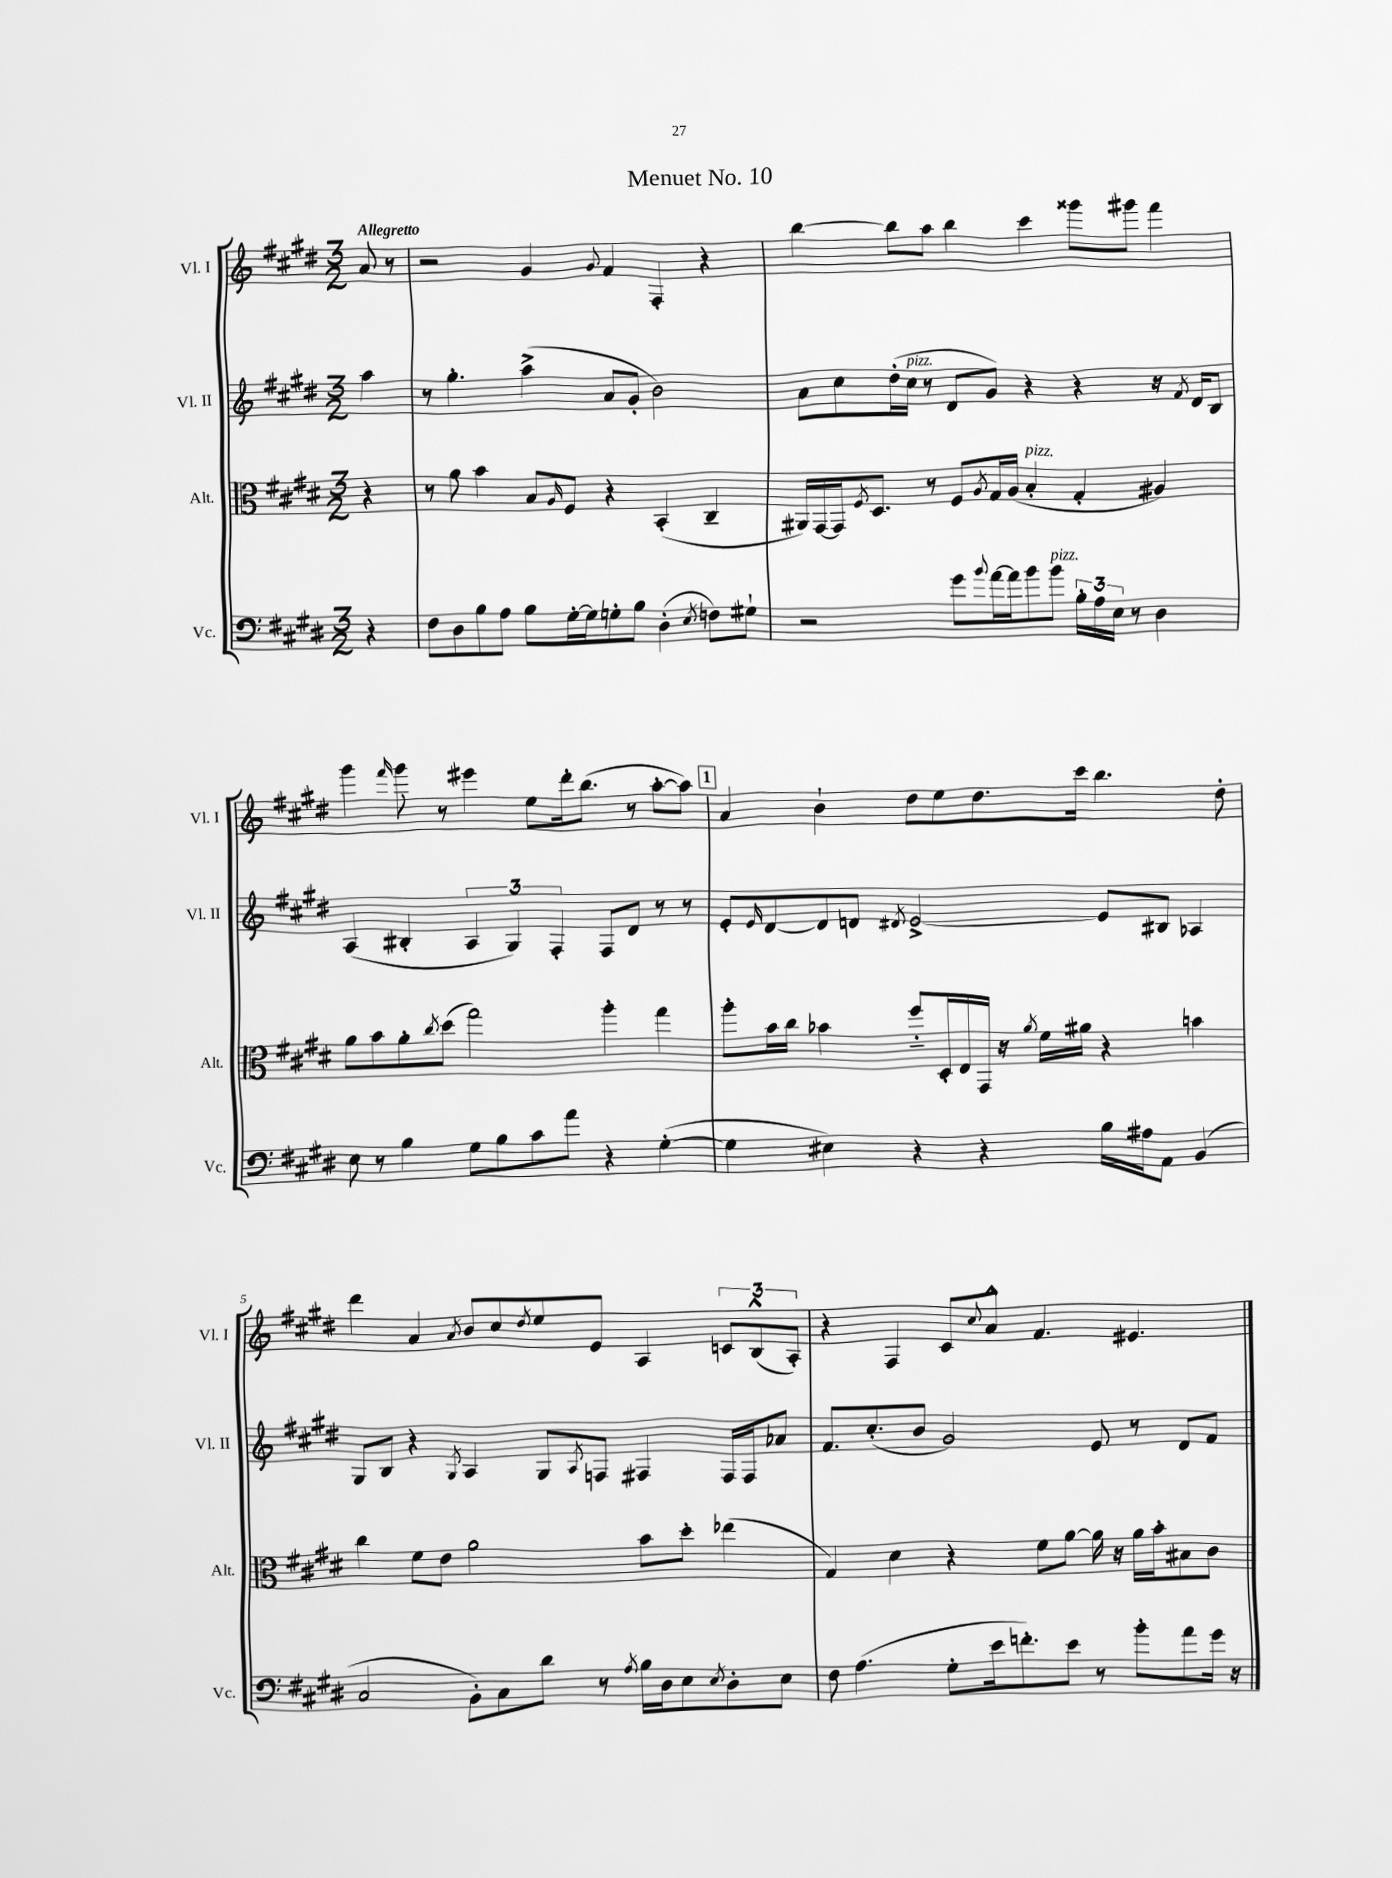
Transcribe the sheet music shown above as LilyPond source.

\header { title = "Menuet No. 10" }
<<
\new StaffGroup <<
\new Staff = "s0" \with { instrumentName = "Vl. I" shortInstrumentName = "Vl. I" } {
    \clef treble \key e \major \numericTimeSignature \time 3/2 \partial 4 \tempo "Allegretto"
    a'8 r8 |
    r2 gis'4 \appoggiatura { gis'8 } fis'4 fis4-. r4 |
    b''4~ b''8 a''8 b''4 cis'''4 gisis'''8 gis'''8 fis'''4 |
    gis'''4 \grace { fis'''16 } gis'''8 r8 eis'''4 e''8 dis'''16-. b''8.( r8 a''8~-. a''8) |
    \mark \markup { \box "1" } a'4 b'4-! dis''8 e''8 dis''8. cis'''16 b''4. dis''8-. |
    dis'''4 a'4 \acciaccatura { a'8 } b'8 cis''8 \acciaccatura { dis''8 } e''8 e'8 a4 \tuplet 3/2 { c'8 b8-^( a8-.) } |
    r4 fis4 cis'8 \appoggiatura { cis''8 } a'8-^ fis'4. eis'4. \bar "|." |
}
\new Staff = "s1" \with { instrumentName = "Vl. II" shortInstrumentName = "Vl. II" } {
    \clef treble \key e \major \numericTimeSignature \time 3/2 \partial 4
    a''4 |
    r8 gis''4.-. a''4->( a'8 gis'8-. b'2) |
    a'8 cis''8 dis''16-.( cis''16^\markup { \italic "pizz." } r8 dis'8 gis'8) r4 r4 r16 \acciaccatura { fis'8 } dis'16 b8 |
    a4( bis4-. \tuplet 3/2 { a4 gis4) fis4-. } fis8 dis'8 r8 r8 |
    \mark \markup { \box "1" } e'8-. \grace { e'16 } dis'8~ dis'8 d'8 \acciaccatura { dis'8 } e'2~-> e'8 bis8 aes4 |
    gis8 b8 r4 \acciaccatura { gis8 } a4 gis8 \acciaccatura { a8 } f8 fis4 fis16 fis16 aes'8 |
    fis'8. cis''8.-.( b'8 gis'2) e'8 r8 dis'8 fis'8 \bar "|." |
}
\new Staff = "s2" \with { instrumentName = "Alt." shortInstrumentName = "Alt." } {
    \clef alto \key e \major \numericTimeSignature \time 3/2 \partial 4
    r4 |
    r8 a'8 b'4 b8 \grace { a16 } fis8 r4 b,4-.( cis4-- |
    ais,16) gis,16~ gis,16 \acciaccatura { fis8 } dis8. r8 fis8 \acciaccatura { a8 } gis16 a16( b4-.^\markup { \italic "pizz." } gis4-. ais4) |
    a'8 b'8 a'8-. \acciaccatura { cis''8 } dis''8( gis''2) a''4-. gis''4 |
    \mark \markup { \box "1" } a''8-. b'16 cis''16 bes'4 fis''8-_ dis16-. e16 gis,16 r16 \acciaccatura { a'8 } fis'16 ais'16 r4 b'4 |
    cis''4 fis'8 e'8 a'2 b'8 dis''8-. ees''4( |
    gis4) dis'4 r4 fis'8 a'8~ a'16 r16 a'16 b'16-. bis8 cis'8 \bar "|." |
}
\new Staff = "s3" \with { instrumentName = "Vc." shortInstrumentName = "Vc." } {
    \clef bass \key e \major \numericTimeSignature \time 3/2 \partial 4
    r4 |
    fis8 dis8 b8 a8 b8 gis16~-. gis16 g8-. b8 dis4-.( \acciaccatura { e8 } f8) gis8-! |
    r2 gis'8 \appoggiatura { b'8 } a'16~ a'16 b'8 b'8^\markup { \italic "pizz." } \tuplet 3/2 { b16-. a16 e16 } r8 dis4 |
    e8 r8 b4 gis8 b8 cis'8 a'8 r4 gis4~-.( |
    \mark \markup { \box "1" } gis4 eis4) r4 r4 b16 ais16 a,8 b,4( |
    cis2 b,8-.) cis8 dis'8 r8 \acciaccatura { a8 } b16 dis16 e8 \acciaccatura { e8 } dis8-. e8 |
    fis8 a4.( gis8-. e'16 f'8.-.) e'8 r8 b'8-. a'8 gis'16 r16 \bar "|." |
}
>>
>>
\layout { \context { \Score \override BarNumber.break-visibility = ##(#f #t #t) barNumberVisibility = #(every-nth-bar-number-visible 5) } }
